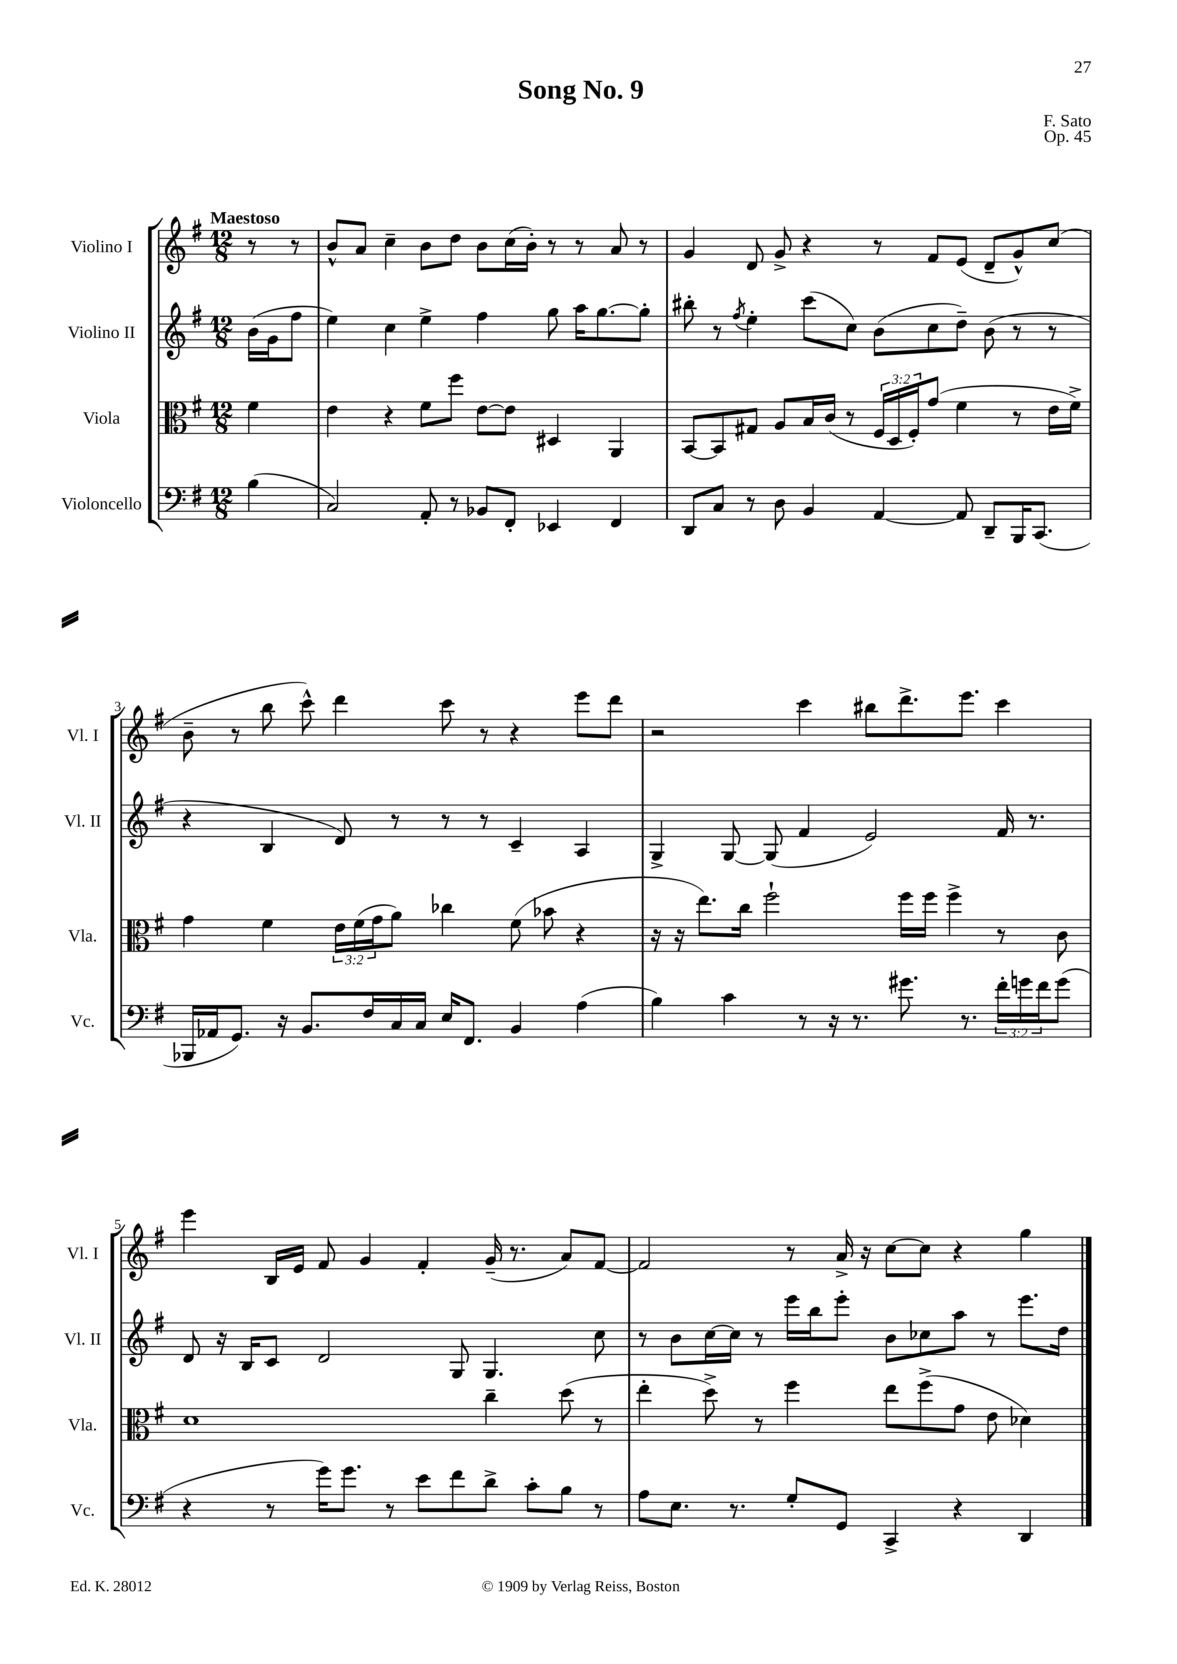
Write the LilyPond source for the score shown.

\header { title = "Song No. 9" composer = "F. Sato" opus = "Op. 45" }
<<
\new StaffGroup <<
\new Staff = "s0" \with { instrumentName = "Violino I" shortInstrumentName = "Vl. I" } {
    \clef treble \key g \major \numericTimeSignature \time 12/8 \partial 4 \tempo "Maestoso"
    r8 r8 |
    b'8-^ a'8 c''4-- b'8 d''8 b'8 c''16( b'16-.) r8 r8 a'8 r8 |
    g'4 d'8 g'8-> r4 r8 fis'8 e'8( d'8-- g'8-^) c''8( |
    b'8-- r8 b''8 c'''8-^) d'''4 c'''8 r8 r4 e'''8 d'''8 |
    r2 c'''4 bis''8 d'''8.-> e'''8. c'''4 |
    e'''4 b16 e'16 fis'8 g'4 fis'4-. g'16--( r8. a'8) fis'8~ |
    fis'2 r8 a'16-> r16 c''8~ c''8 r4 g''4 \bar "|." |
}
\new Staff = "s1" \with { instrumentName = "Violino II" shortInstrumentName = "Vl. II" } {
    \clef treble \key g \major \numericTimeSignature \time 12/8 \partial 4
    b'16( g'16 fis''8 |
    e''4) c''4 e''4-> fis''4 g''8 a''16 g''8.~ g''8-. |
    bis''8-. r8 \acciaccatura { fis''8 } e''4-. c'''8( c''8) b'8( c''8 d''8--) b'8( r8 r8 |
    r4 b4 d'8) r8 r8 r8 c'4-- a4 |
    g4-> g8~ g8( fis'4 e'2) fis'16 r8. |
    d'8 r16 b16 c'8 d'2 g8 g4. c''8 |
    r8 b'8 c''16~ c''16 r8 e'''16 b''16 e'''8-. b'8 ces''8 a''8 r8 e'''8. d''16 \bar "|." |
}
\new Staff = "s2" \with { instrumentName = "Viola" shortInstrumentName = "Vla." } {
    \clef alto \key g \major \numericTimeSignature \time 12/8 \override Staff.TupletNumber.text = #tuplet-number::calc-fraction-text \partial 4
    fis'4 |
    e'4 r4 fis'8 fis''8 e'8~ e'8 dis4 a,4 |
    b,8~ b,8 gis8 a8 b16 c'16( r8 \tuplet 3/2 { fis16 d16 fis16-.) } g'8( fis'4 r8 e'16 fis'16->) |
    g'4 fis'4 \tuplet 3/2 { e'16 fis'16( g'16 } a'8) ces''4 fis'8( bes'8 r4 |
    r16 r16 e''8.) c''16 fis''2-! fis''16 fis''16 fis''4-> r8 c'8 |
    d'1 c''4-- d''8( r8 |
    e''4-. d''8->) r8 fis''4 e''8 fis''8->( g'8 e'8 des'4) \bar "|." |
}
\new Staff = "s3" \with { instrumentName = "Violoncello" shortInstrumentName = "Vc." } {
    \clef bass \key g \major \numericTimeSignature \time 12/8 \override Staff.TupletNumber.text = #tuplet-number::calc-fraction-text \partial 4
    b4( |
    c2) a,8-. r8 bes,8 fis,8-. ees,4 fis,4 |
    d,8 c8 r8 d8 b,4 a,4~ a,8 d,8-- b,,16 c,8.( |
    bes,,16 aes,16 g,8.) r16 b,8. fis16 c16 c16 e16 fis,8. b,4 a4( |
    b4) c'4 r8 r16 r8. gis'8. r8. \tuplet 3/2 { fis'16-. g'16 fis'16 } g'8( |
    r4 r8 g'16) g'8. r8 e'8 fis'8 d'8-> c'8-. b8 r8 |
    a8 e8. r8. g8-. g,8 c,4-> r4 d,4 \bar "|." |
}
>>
>>
